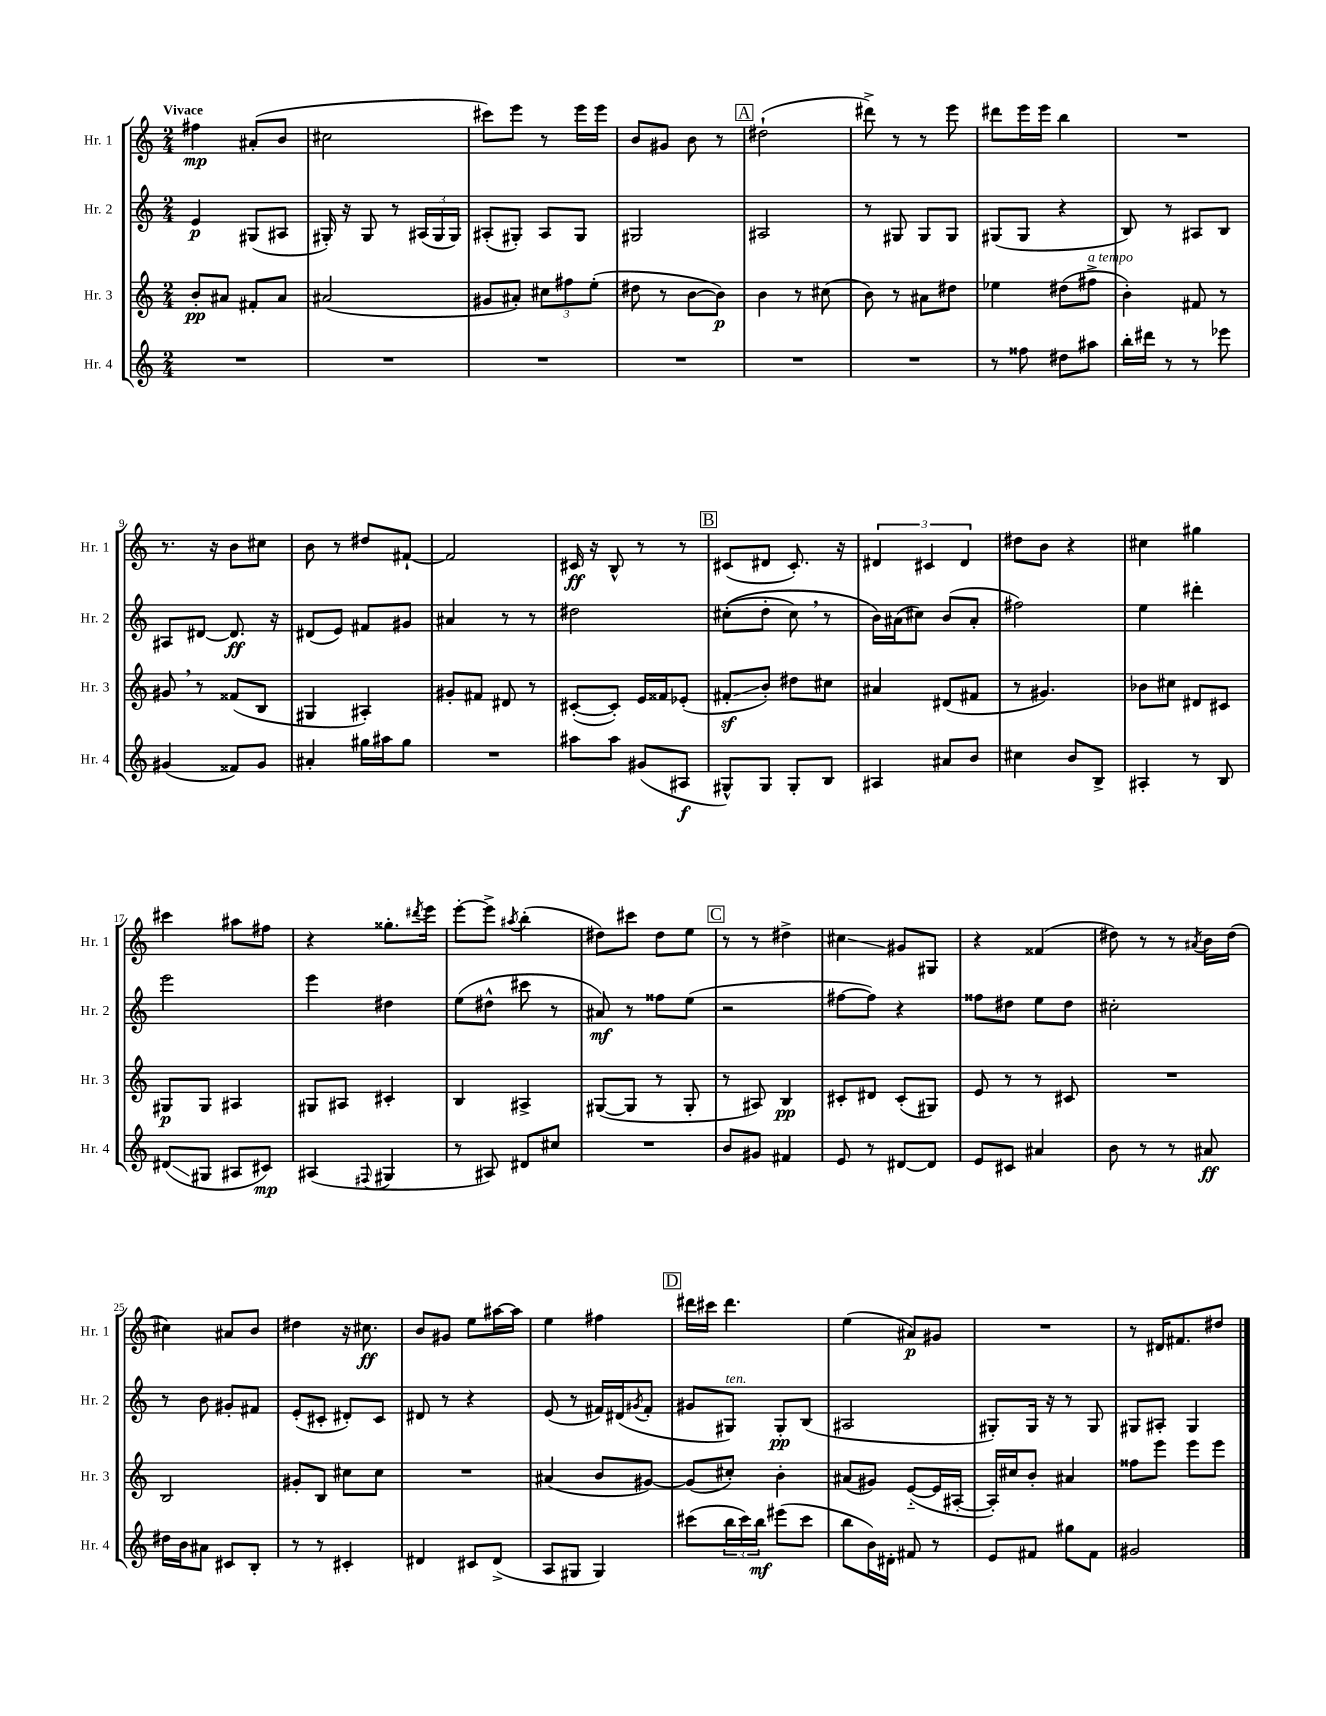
<<
\new StaffGroup <<
\new Staff = "s0" \with { instrumentName = "Hr. 1" shortInstrumentName = "Hr. 1" } {
    \clef treble \key c \major \numericTimeSignature \time 2/4 \tempo "Vivace"
    fis''4\mp ais'8-.( b'8 |
    cis''2 |
    cis'''8) e'''8 r8 e'''16 e'''16 |
    b'8 gis'8 b'8 r8 |
    \mark \markup { \box "A" } dis''2-!( |
    dis'''8->) r8 r8 e'''8 |
    dis'''8 e'''16 e'''16 b''4 |
    R2 |
    r8. r16 b'8 cis''8 |
    b'8 r8 dis''8 fis'8~-! |
    fis'2 |
    cis'16\ff r16 b8-^ r8 r8 |
    \mark \markup { \box "B" } cis'8( dis'8 cis'8.-.) r16 |
    \tuplet 3/2 { dis'4 cis'4 dis'4 } |
    dis''8 b'8 r4 |
    cis''4 gis''4 |
    cis'''4 ais''8 fis''8 |
    r4 gisis''8.-. \acciaccatura { dis'''8 } e'''16 |
    e'''8~-. e'''8-> \acciaccatura { ais''8 } b''4-.( |
    dis''8) cis'''8 dis''8 e''8 |
    \mark \markup { \box "C" } r8 r8 dis''4-> |
    cis''4\glissando gis'8 gis8 |
    r4 fisis'4( |
    dis''8) r8 r8 \acciaccatura { ais'8 } b'16 dis''16( |
    cis''4) ais'8 b'8 |
    dis''4 r16 cis''8.\ff |
    b'8 gis'8 e''8 ais''16~ ais''16 |
    e''4 fis''4 |
    \mark \markup { \box "D" } dis'''16 cis'''16 dis'''4. |
    e''4( ais'8\p) gis'8 |
    R2 |
    r8 dis'16 fis'8. dis''8 \bar "|." |
}
\new Staff = "s1" \with { instrumentName = "Hr. 2" shortInstrumentName = "Hr. 2" } {
    \clef treble \key c \major \numericTimeSignature \time 2/4
    e'4\p gis8( ais8 |
    gis16-.) r16 gis8 r8 \tuplet 3/2 { ais16( gis16 gis16) } |
    ais8-.( gis8-.) ais8 gis8 |
    gis2 |
    \mark \markup { \box "A" } ais2 |
    r8 gis8 gis8 gis8 |
    gis8( gis8 r4 |
    b8) r8 ais8 b8 |
    ais8 dis'8~ dis'8.\ff r16 |
    dis'8( e'8) fis'8 gis'8 |
    ais'4 r8 r8 |
    dis''2 |
    \mark \markup { \box "B" } cis''8-.(\( d''8-. cis''8) \breathe r8 |
    b'16\) ais'16( cis''8) b'8( ais'8-. |
    fis''2) |
    e''4 dis'''4-. |
    e'''2 |
    e'''4 dis''4 |
    e''8( dis''8-^ cis'''8 r8 |
    ais'8\mf) r8 fisis''8 e''8( |
    \mark \markup { \box "C" } r2 |
    fis''8~ fis''8) r4 |
    fisis''8 dis''8 e''8 dis''8 |
    cis''2-. |
    r8 b'8 gis'8-. fis'8 |
    e'8-.( cis'8-. dis'8-.) cis'8 |
    dis'8 r8 r4 |
    e'8( r8 fis'16) dis'16( \acciaccatura { gis'8 } fis'8-. |
    \mark \markup { \box "D" } gis'8 gis8^\markup { \italic "ten." }) gis8-.\pp b8( |
    ais2 |
    gis8-.) gis16 r16 r8 gis8 |
    gis8 ais8-. gis4 \bar "|." |
}
\new Staff = "s2" \with { instrumentName = "Hr. 3" shortInstrumentName = "Hr. 3" } {
    \clef treble \key c \major \numericTimeSignature \time 2/4
    b'8-.\pp ais'8 fis'8-. ais'8 |
    ais'2( |
    gis'8 ais'8-.) \tuplet 3/2 { cis''8 fis''8 e''8-.( } |
    dis''8 r8 b'8~ b'8\p) |
    \mark \markup { \box "A" } b'4 r8 cis''8( |
    b'8) r8 ais'8 dis''8 |
    ees''4 dis''8( fis''8->^\markup { \italic "a tempo" } |
    b'4-.) fis'8 r8 |
    gis'8 \breathe r8 fisis'8( b8 |
    gis4 ais4-.) |
    gis'8-. fis'8 dis'8 r8 |
    cis'8~-.( cis'8-.) e'16 fisis'16 ees'8-.( |
    \mark \markup { \box "B" } fis'8-.\glissando\sf b'8-.) dis''8 cis''8 |
    ais'4 dis'8( fis'8 |
    r8 gis'4.) |
    bes'8 cis''8 dis'8 cis'8 |
    gis8\p gis8 ais4 |
    gis8 ais8 cis'4-. |
    b4 ais4-> |
    gis8~( gis8 r8 gis8-. |
    \mark \markup { \box "C" } r8 ais8) b4\pp |
    cis'8-. dis'8 cis'8-.( gis8) |
    e'8 r8 r8 cis'8 |
    R2 |
    b2 |
    gis'8-. b8 cis''8 cis''8 |
    R2 |
    ais'4( b'8 gis'8~) |
    \mark \markup { \box "D" } gis'8( cis''8-.) b'4-. |
    ais'8( gis'8) e'8~-_( e'16 ais16~-. |
    ais16-.) cis''16 b'8-. ais'4 |
    fisis''8 e'''8 e'''8 e'''8 \bar "|." |
}
\new Staff = "s3" \with { instrumentName = "Hr. 4" shortInstrumentName = "Hr. 4" } {
    \clef treble \key c \major \numericTimeSignature \time 2/4
    R2 |
    R2 |
    R2 |
    R2 |
    \mark \markup { \box "A" } R2 |
    R2 |
    r8 fisis''8 dis''8 ais''8 |
    b''16-. dis'''16 r8 r8 ees'''8 |
    gis'4( fisis'8) gis'8 |
    ais'4-. gis''16 ais''16 gis''8 |
    R2 |
    ais''8 ais''8 gis'8( ais8\f |
    \mark \markup { \box "B" } gis8-^) gis8 gis8-. b8 |
    ais4 ais'8 b'8 |
    cis''4 b'8 b8-> |
    ais4-. r8 b8 |
    dis'8\glissando( gis8 ais8 cis'8\mp) |
    ais4( \appoggiatura { fis8 } gis4 |
    r8 ais8) dis'8 cis''8 |
    R2 |
    \mark \markup { \box "C" } b'8 gis'8 fis'4 |
    e'8 r8 dis'8~ dis'8 |
    e'8 cis'8 ais'4 |
    b'8 r8 r8 ais'8\ff |
    dis''16 b'16 ais'8 cis'8 b8-. |
    r8 r8 cis'4-. |
    dis'4 cis'8 dis'8->( |
    a8 gis8 gis4) |
    \mark \markup { \box "D" } cis'''8( \tuplet 3/2 { b''16 cis'''16) b''16\mf } eis'''8( cis'''8 |
    b''8 b'16) dis'16-. fis'8 r8 |
    e'8 fis'8 gis''8 fis'8 |
    gis'2 \bar "|." |
}
>>
>>
